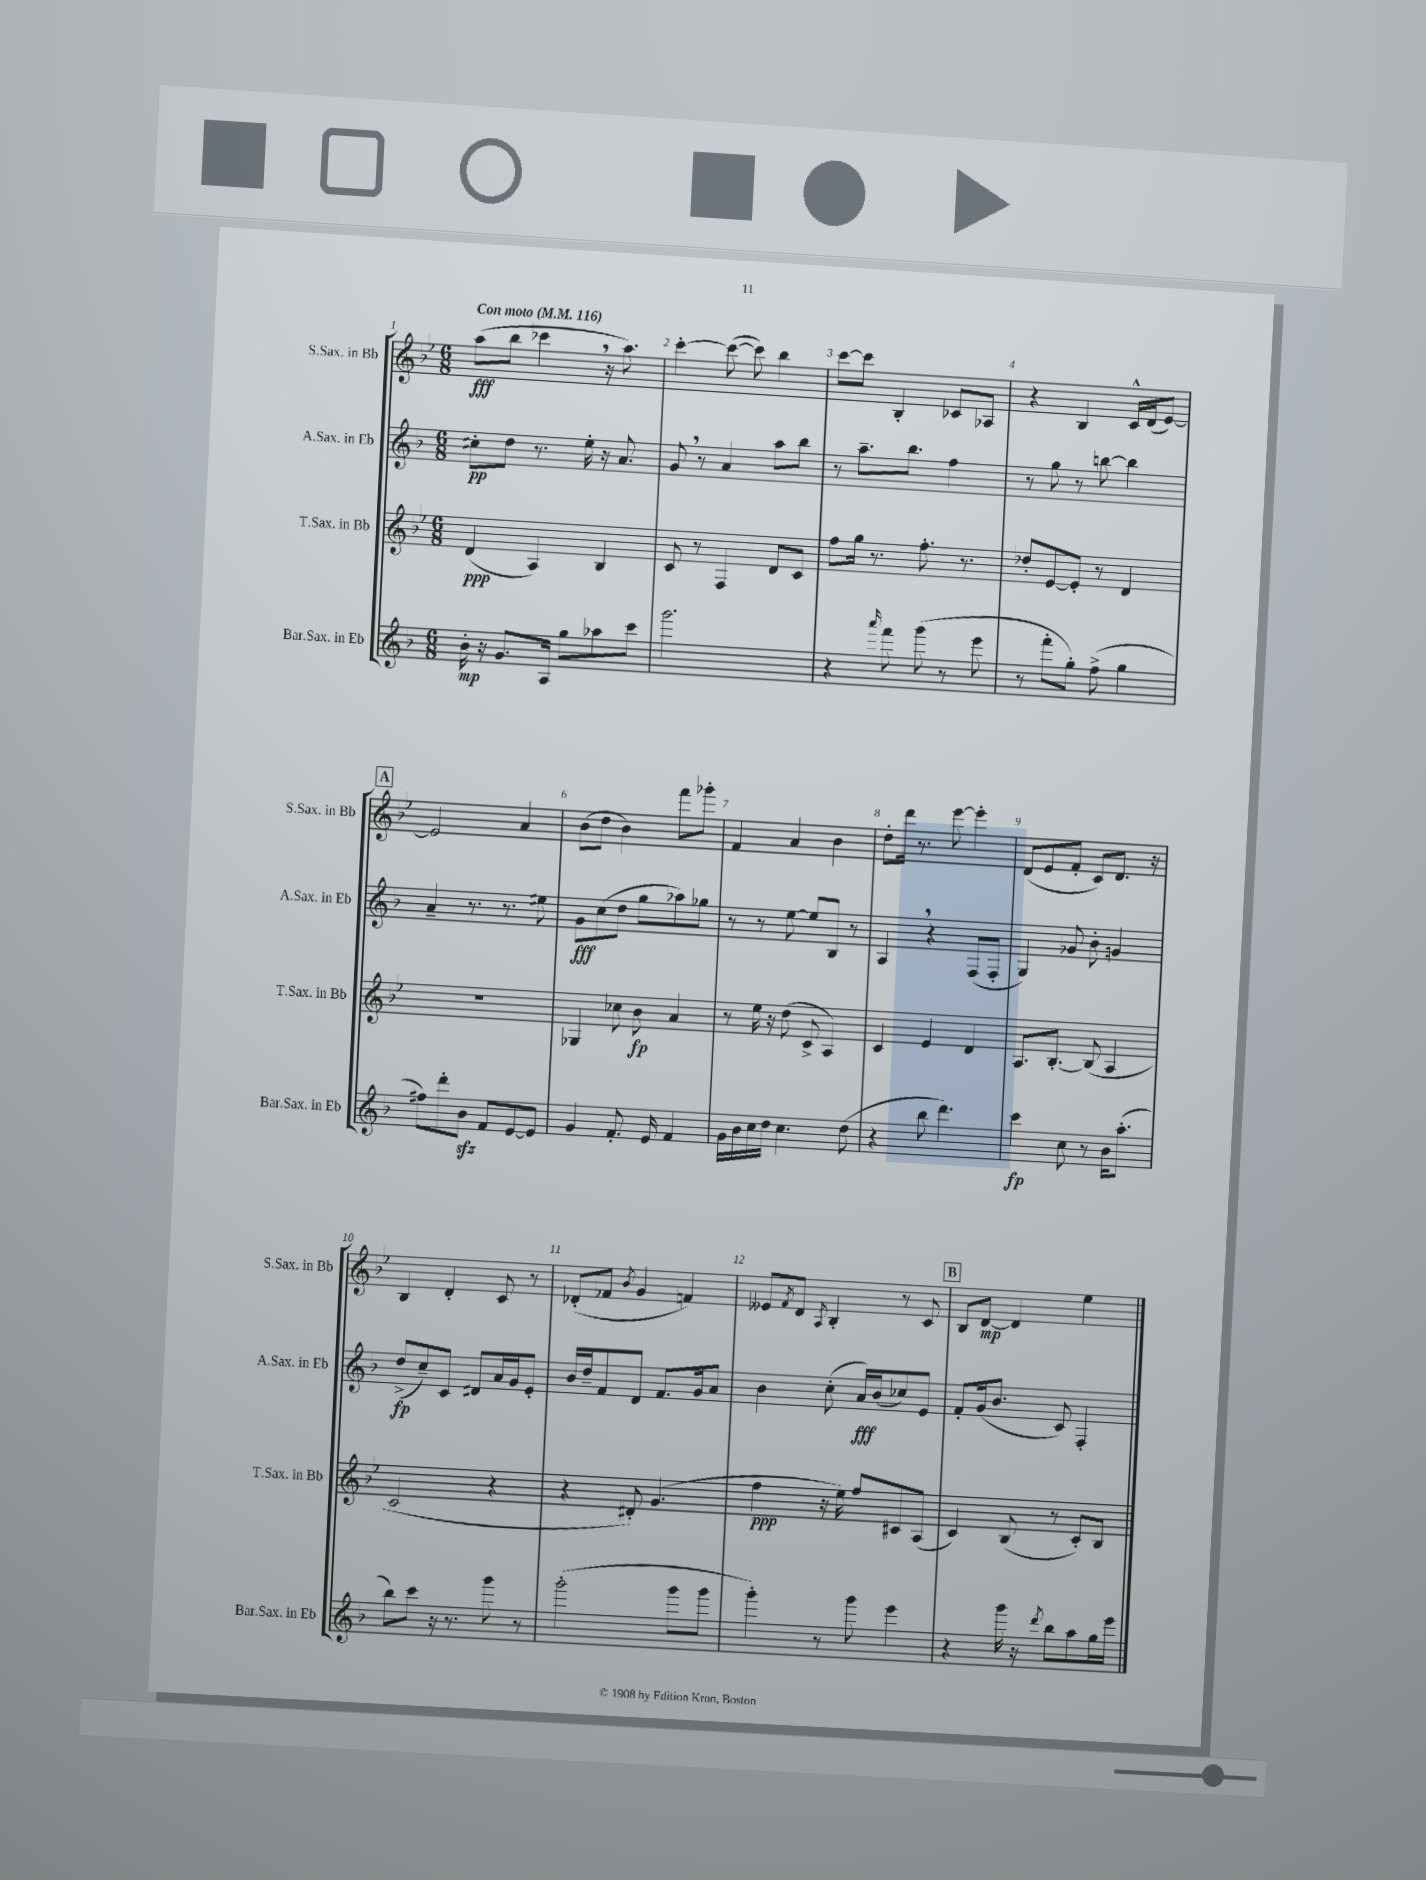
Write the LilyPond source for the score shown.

<<
\new StaffGroup <<
\new Staff = "s0" \with { instrumentName = "S.Sax. in Bb" shortInstrumentName = "S.Sax. in Bb" } {
    \clef treble \key bes \major \numericTimeSignature \time 6/8 \tempo "Con moto" 4 = 116
    a''8\fff( bes''8 ces'''4 \breathe r16 a''8.) |
    c'''4~-. c'''8~( c'''8) bes''4 |
    c'''8~ c'''8 bes4-. ces'8 aes8 |
    r4 bes4 c'16-^ d'16( ees'8~) |
    \mark \markup { \box "A" } ees'2 a'4 |
    bes'8( d''8 bes'4) f'''8 ges'''8-. |
    f'4 a'4 bes'4 |
    d''8-. d'''16 r8. ees'''8~ ees'''4-. |
    d'8( ees'8 f'8-. c'8) d'8. r16 |
    bes4 d'4-. c'8 r8 |
    des'8-.( fes'8 \acciaccatura { bes'8 } g'4 f'4) |
    eeses'8 \acciaccatura { f'8 } d'8 \acciaccatura { a8 } bes4-. r8 c'8 |
    \mark \markup { \box "B" } bes8 d'8~\mp d'4 ees''4 \bar "|." |
}
\new Staff = "s1" \with { instrumentName = "A.Sax. in Eb" shortInstrumentName = "A.Sax. in Eb" } {
    \clef treble \key f \major \numericTimeSignature \time 6/8
    cis''8-.\pp d''8 r8. e''16-. r16 a'8. |
    g'8 \breathe r8 a'4 a''8 bes''8 |
    r8 a''8.-- bes''8. f''4 |
    r8 g''8 r8 b''8~ b''4 |
    \mark \markup { \box "A" } a'4-- r8. r8. eis''8 |
    g'8\fff c''8( d''8 g''8 aes''8) ges''8 |
    r8 r8 e''8~ e''8 bes8 r8 |
    a4 \breathe r4 f8( f8-. |
    g4) ges'8 bes'8-. g'4 |
    d''8->\fp( c''8--) c'8 dis'8 a'16 g'16 e'8-. |
    bes'16 d''16-- f'8 d'8 f'8. g'16 a'8 |
    bes'4 c''8-.( a'16\fff) bes'16( ces''8) e'8 |
    \mark \markup { \box "B" } f'8-. g'16( bes'8. c'8) f4-. \bar "|." |
}
\new Staff = "s2" \with { instrumentName = "T.Sax. in Bb" shortInstrumentName = "T.Sax. in Bb" } {
    \clef treble \key bes \major \numericTimeSignature \time 6/8
    d'4\ppp( a4) bes4 |
    c'8 r8 f4 d'8 c'8 |
    f''8 g''16 r8. f''8.-. r8. |
    des''8-. ees'8~ ees'8-. r8 d'4 |
    \mark \markup { \box "A" } R2. |
    ges4 ces''8 bes'8\fp a'4 |
    r8 ees''16 r16 d''8( c'8-> a4) |
    c'4 ees'4 d'4 |
    a8. bes8.~-. bes8( a4 |
    c'2 r4 |
    r4 dis'8-.) g'4.( |
    f''4\ppp r16 ees''16) f''8 cis'8 a8( |
    \mark \markup { \box "B" } c'4) bes8( r8 c'8-.) bes8 \bar "|." |
}
\new Staff = "s3" \with { instrumentName = "Bar.Sax. in Eb" shortInstrumentName = "Bar.Sax. in Eb" } {
    \clef treble \key f \major \numericTimeSignature \time 6/8
    bes'16-.\mp r16 g'8. a16 g''8 aes''8 c'''8 |
    g'''2. |
    r4 \grace { a'''16 } f'''8 g'''8( r8 e'''8 |
    r8 f'''8-. g''8-.) f''8->( g''4 |
    \mark \markup { \box "A" } fis''8) d'''8-. bes'8\sfz f'8 e'8~ e'8 |
    g'4 f'8.-. e'16 f'4 |
    g'16 bes'16 c''16 d''16 c''4. d''8( |
    r4 bes''8 d'''4.) |
    c'''4\fp c''8 r8 bes'16 a''8.-.( |
    bes''8) c'''8 r16 r8. g'''8 r8 |
    g'''2-.( g'''8 g'''8 |
    g'''4-.) r8 g'''8 e'''4 |
    \mark \markup { \box "B" } r4 g'''16 r16 \acciaccatura { d'''8 } bes''8 a''8 g''16 e'''16 \bar "|." |
}
>>
>>
\layout { \context { \Score \override BarNumber.break-visibility = ##(#f #t #t) barNumberVisibility = #all-bar-numbers-visible } }
